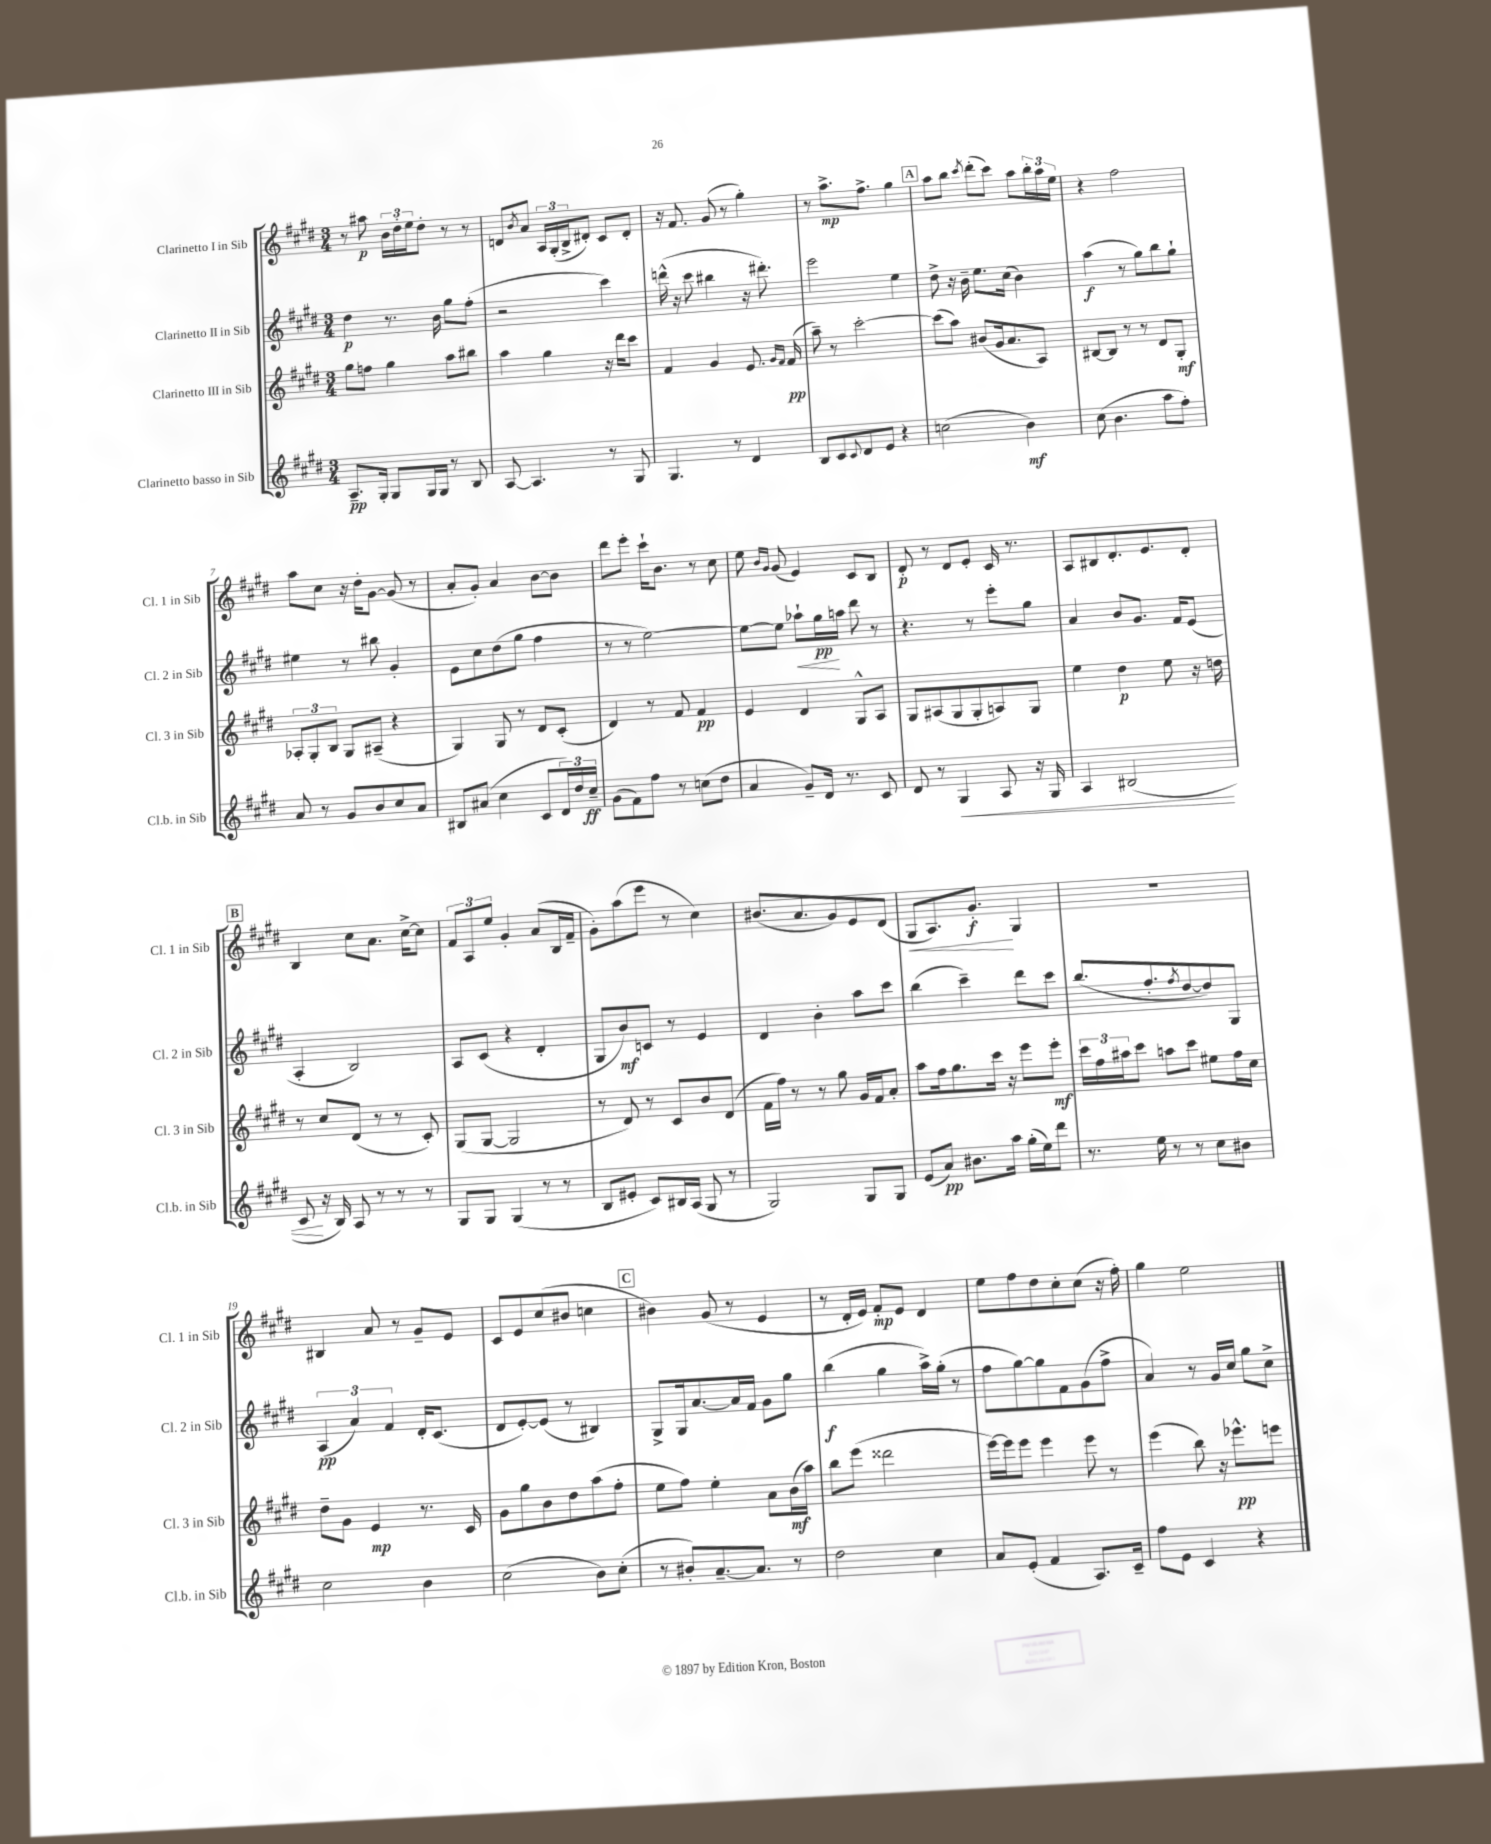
<<
\new StaffGroup <<
\new Staff = "s0" \with { instrumentName = "Clarinetto I in Sib" shortInstrumentName = "Cl. 1 in Sib" } {
    \clef treble \key e \major \numericTimeSignature \time 3/4
    r8 ais''8\p \tuplet 3/2 { b'16 dis''16-. e''16 } dis''8-. r8 r8 |
    d'8 \acciaccatura { b'8 } a'8 \tuplet 3/2 { a16 gis16-.( b16-> } dis'8-.) cis'8 dis'8-. |
    r16 fis'8. gis'8( r8 gis''4-.) |
    r8 a''8.->\mp fis''8.-> gis''4 |
    \mark \markup { \box "A" } a''8 b''8 \acciaccatura { cis'''8 } dis'''8-.( cis'''8) a''8 \tuplet 3/2 { b''16-. a''16 e''16 } |
    r4 fis''2 |
    a''8 cis''8 r16 dis''16-. gis'8~ gis'8( r8 |
    a'8-. gis'8-.) a'4 b'8~ b'8 |
    dis'''8 e'''8-. cis'''16-! b'8. r8 cis''8 |
    e''8 \grace { b'16 gis'16 } gis'8( e'4) cis'8 b8 |
    dis'8-.\p r8 dis'8 e'8-. cis'16 r8. |
    a8 bis8 dis'8.-. e'8. dis'8-. |
    \mark \markup { \box "B" } b4 cis''8 a'8. cis''16~-> cis''8 |
    \tuplet 3/2 { fis'8 a8 e''8 } gis'4-. a'8( b16 fis'16-- |
    gis'8-.) a''8( e'''8 r8 cis''4) |
    bis'8.( a'8. gis'8) e'8 dis'8( |
    gis8\< a8.) gis'8.-.\f\! gis4 |
    R2. |
    bis4 a'8 r8 gis'8-- e'8 |
    cis'8 e'8 cis''8( bis'8 c''4 |
    \mark \markup { \box "C" } bis'4) gis'8( r8 e'4 |
    r8 dis'16-. e'16) fis'8-.\mp e'8 dis'4 |
    e''8 fis''8 dis''8 cis''8-. cis''8( r16 fis''16-.) |
    gis''4 e''2 \bar "|." |
}
\new Staff = "s1" \with { instrumentName = "Clarinetto II in Sib" shortInstrumentName = "Cl. 2 in Sib" } {
    \clef treble \key e \major \numericTimeSignature \time 3/4
    dis''4\p r8. b'16 gis''8 fis''8-.( |
    r2 cis'''4) |
    d'''16-^( r16 cis'''8 bis''4 r16 dis'''8.-.) |
    e'''2 e''4 |
    \mark \markup { \box "A" } dis''8-> r16 b'16-- e''8. cis''16( b'4) |
    a''4\f( r8 gis''8) b''8 gis''8-! |
    eis''4 r8 bis''8 gis'4-. |
    e'8 cis''8 dis''8( gis''8 fis''4 |
    r8 r8 e''2~) |
    e''8~ e''8 aes''8-!\< gis''16\pp\! a''16 dis'''8 r8 |
    r4. r8 e'''8-. gis''8 |
    a'4 b'8 gis'8. fis'16 e'8( |
    \mark \markup { \box "B" } a4-. b2) |
    a8 cis'8( r4 dis'4-. |
    gis8 b'8\mf) c'8 r8 e'4 |
    dis'4 b'4-. a''8 cis'''8 |
    b''4( cis'''4--) dis'''8 cis'''8 |
    b''8.( fis''8.-. \acciaccatura { fis''8 } dis''8~ dis''8) gis8 |
    \tuplet 3/2 { a4\pp( a'4) fis'4 } dis'16-. cis'8.( |
    dis'8 e'8~-.) e'8( r8 bis4) |
    \mark \markup { \box "C" } gis8-> gis16 a'8.~ a'16 fis'16 gis'8 gis''8 |
    b''4\f( gis''4 a''16->) gis''16-.( r8 |
    fis''8 gis''8~) gis''8 fis'8 gis'8( fis''8-> |
    a'4) r8 gis'16 cis''16 gis''8 cis''8-> \bar "|." |
}
\new Staff = "s2" \with { instrumentName = "Clarinetto III in Sib" shortInstrumentName = "Cl. 3 in Sib" } {
    \clef treble \key e \major \numericTimeSignature \time 3/4
    gis''8 f''8 gis''4 a''8 bis''8 |
    a''4 gis''4 r16 dis'''16 cis'''8 |
    fis'4 gis'4 e'8. \grace { gis'16 fis'16 } fis'16\pp( |
    a''8--) r8 cis'''2~-. |
    \mark \markup { \box "A" } cis'''8( a''8) bis'8( gis'16 a'8. a8) |
    bis8~ bis8 r8 r8 dis'8 gis8-.\mf |
    \tuplet 3/2 { aes8-. gis8-. b8 } gis8 ais8--( r4 |
    gis4) gis8 r8 dis'8 cis'8-.( |
    dis'4) r8 fis'8 fis'4\pp |
    e'4 dis'4 gis8-^ a8 |
    gis8 ais8( gis8 gis8-. a8) gis8 |
    e''4 dis''4\p e''8 r16 d''16 |
    \mark \markup { \box "B" } r8 cis''8 dis'8( r8 r8 cis'8-.) |
    gis8( gis8~ gis2 |
    r8 dis'8) r8 cis'8 b'8 dis'8( |
    fis'16 fis''16) r8 r8 gis''8 gis'16 fis'16 a'8-. |
    a''8 fis''16 gis''8. cis'''16 r16 e'''8 e'''8-.\mf |
    \tuplet 3/2 { cis'''16 fis''16 ais''16 } cis'''8 a''8 cis'''8 eis''8 fis''16 cis''16 |
    dis''8-- gis'8 e'4\mp r8. cis'16 |
    gis'8 gis''8 b'8 dis''8 a''8( fis''8-. |
    \mark \markup { \box "C" } e''8 fis''8) e''4-. a'8 b'16\mf( a''16) |
    b''8 e'''8( disis'''2 |
    e'''16~) e'''16 e'''8 e'''4 e'''8 r8 |
    e'''4( b''8) r16 ees'''8.-^\pp e'''8 \bar "|." |
}
\new Staff = "s3" \with { instrumentName = "Clarinetto basso in Sib" shortInstrumentName = "Cl.b. in Sib" } {
    \clef treble \key e \major \numericTimeSignature \time 3/4
    a8.--\pp gis16-. gis8 gis16 gis16 r8 b8 |
    a8~ a4. r8 gis8 |
    gis4. r8 dis'4 |
    b8 cis'8 \appoggiatura { cis'8 } dis'8 e'8 r4 |
    \mark \markup { \box "A" } c''2( b'4\mf) |
    cis''8( b'4. a''8 fis''8-.) |
    a'8 r8 gis'8 b'8 cis''8 a'8 |
    bis8 ais'8( cis''4 cis'8 \tuplet 3/2 { dis'16) dis''16 cis''16--\ff } |
    gis'8( fis'8) fis''8 r8 c''8( dis''8 |
    a'4 gis'8--) dis'16 r8. cis'8 |
    dis'8 r8 gis4\< a8 r16 gis16 |
    a4 bis2( |
    \mark \markup { \box "B" } cis'8\! r16 b16) a8 r8 r8 r8 |
    gis8 gis8 gis4( r8 r8 |
    b8 eis'8-. cis'8) bis16 a16( gis8 r8 |
    gis2) gis8 gis8 |
    e'8( a'8\pp) bis'8. a''16 gis''16-.( e''16) dis'''8 |
    r8. e''16 r8 r8 cis''8 bis'8 |
    cis''2 b'4 |
    cis''2( b'8) cis''8-.( |
    \mark \markup { \box "C" } r8 bis'8-.) a'8.~-- a'8. r8 |
    dis''2 cis''4 |
    a'8 e'8-.( fis'4 a8.) cis'16-- |
    fis''8 e'8 cis'4 r4 \bar "|." |
}
>>
>>
